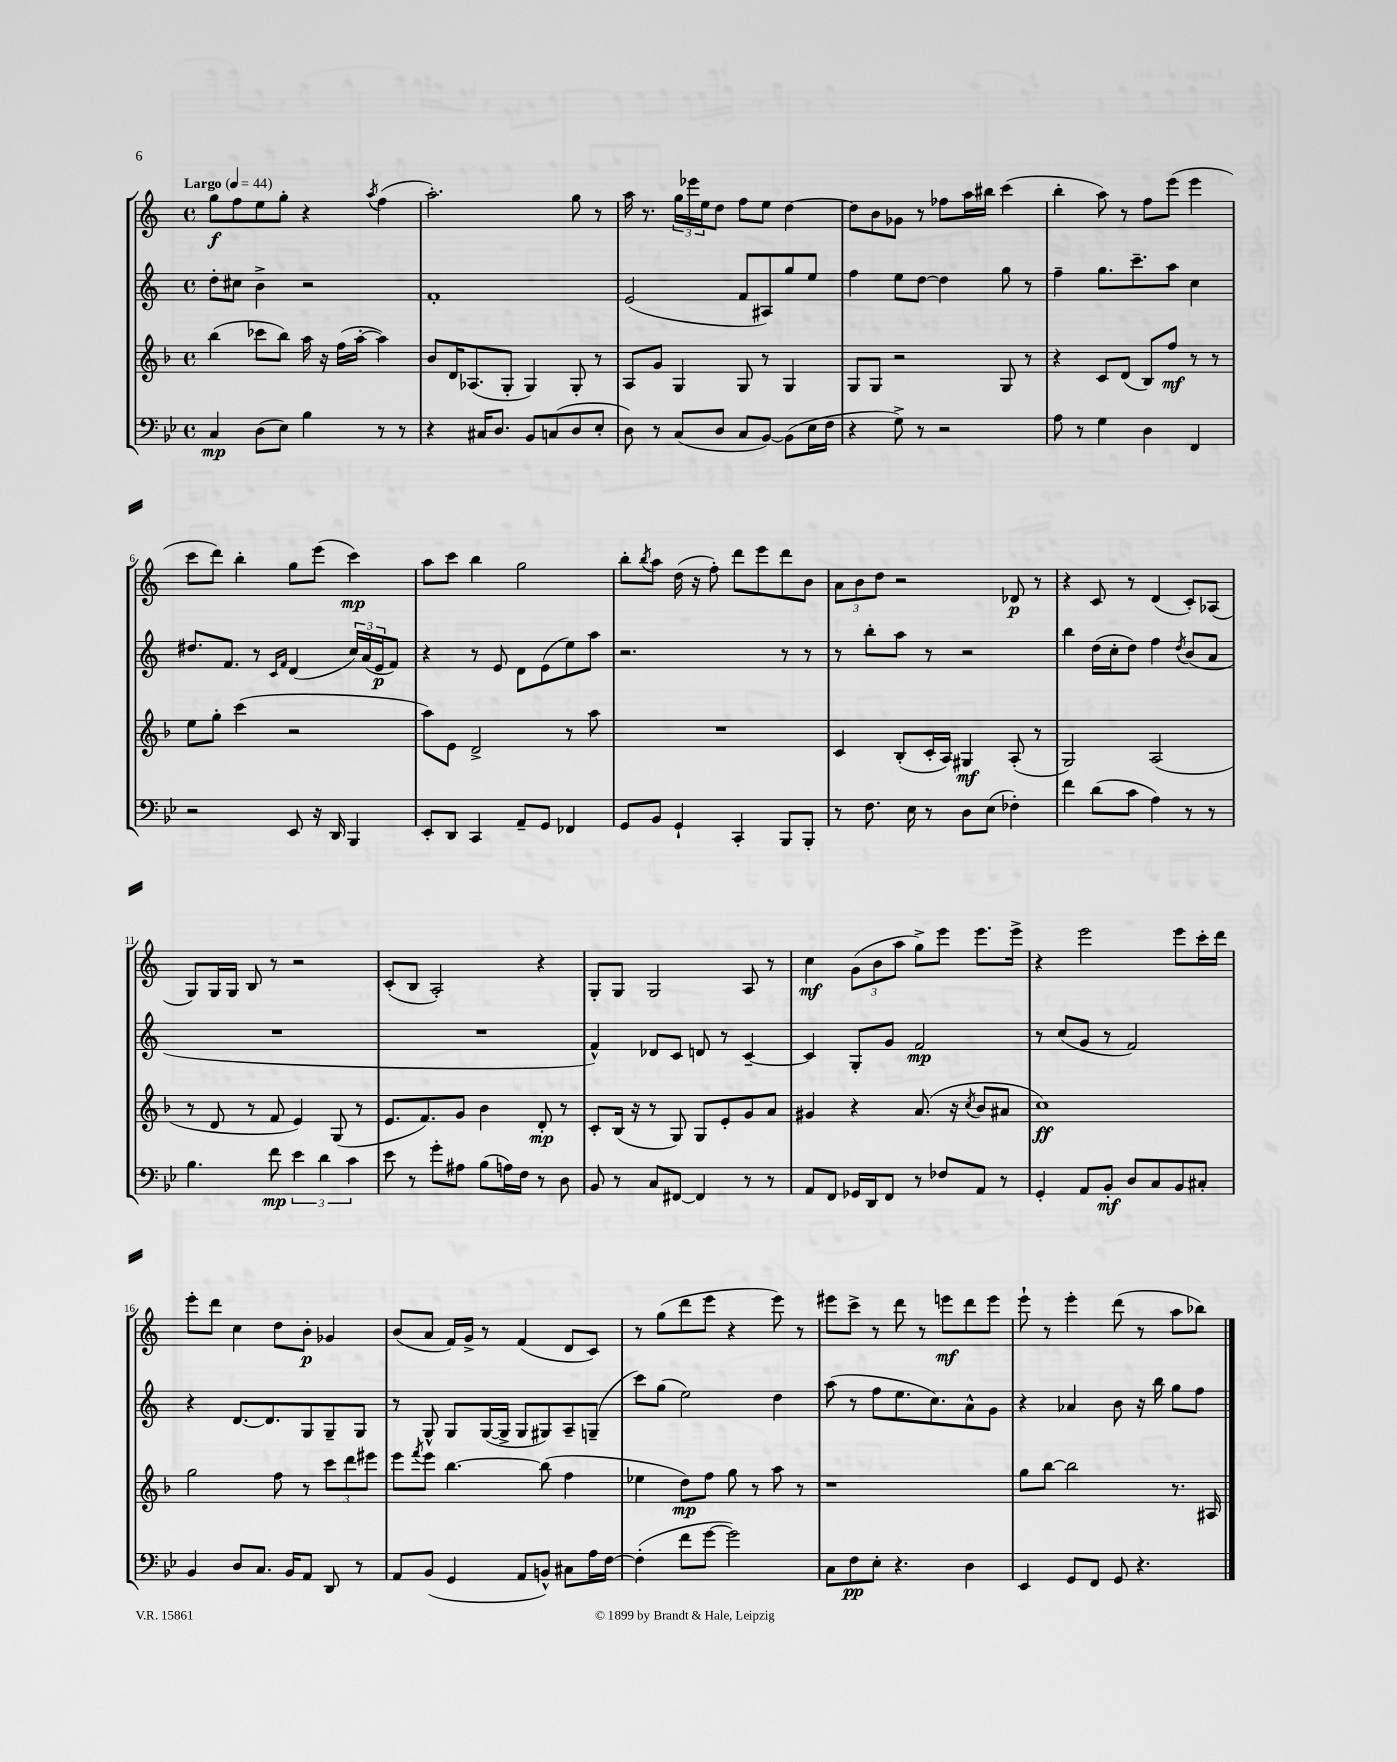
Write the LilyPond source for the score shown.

<<
\new StaffGroup <<
\new Staff = "s0" {
    \clef treble \key c \major \defaultTimeSignature \time 4/4 \tempo "Largo" 4 = 44
    g''8\f f''8 e''8 g''8-. r4 \acciaccatura { a''8 } f''4( |
    a''2.-.) g''8 r8 |
    a''16 r8. \tuplet 3/2 { g''16 ees'''16 e''16 } d''8 f''8 e''8 d''4~ |
    d''8 b'8 ges'8 r8 fes''8 a''16 bis''16 c'''4( |
    b''4-. a''8) r8 f''8 e'''8( e'''4 |
    c'''8 d'''8) b''4-. g''8 e'''8( c'''4\mp) |
    a''8 c'''8 b''4 g''2 |
    b''8-. \acciaccatura { b''8 } a''8 d''16( r16 f''8-.) d'''8 e'''8 d'''8 b'8 |
    \tuplet 3/2 { a'8 b'8 d''8 } r2 des'8\p r8 |
    r4 c'8 r8 d'4( c'8-.) aes8( |
    g8) g16 g16 b8 r8 r2 |
    c'8-.( b8 a2-.) r4 |
    g8-. g8 g2 a8 r8 |
    c''4\mf \tuplet 3/2 { g'8( b'8 a''8 } g''8->) e'''8 e'''8. e'''16-> |
    r4 e'''2 e'''8 c'''16-. d'''16 |
    e'''8-. d'''8 c''4 d''8 b'8-.\p ges'4 |
    b'8( a'8 f'16) g'16-> r8 f'4( d'8 c'8) |
    r8 g''8( d'''8 e'''8 r4 e'''8) r8 |
    eis'''8 c'''8-> r8 d'''8 r8 e'''8\mf d'''8 e'''8 |
    e'''8-! r8 e'''4-. d'''8( r8 a''8 bes''8) \bar "|." |
}
\new Staff = "s1" {
    \clef treble \key c \major \defaultTimeSignature \time 4/4
    d''8-. cis''8 b'4-> r2 |
    f'1-. |
    e'2( f'8 ais8) g''8 e''8 |
    f''4 e''8 d''8~ d''4 g''8 r8 |
    f''4-- g''8. c'''8.-- a''8 c''4 |
    dis''8. f'8. r8 \grace { c'16 f'16 } d'4( \tuplet 3/2 { c''16) a'16( e'16\p } f'8) |
    r4 r8 e'8 d'8 e'8( e''8) a''8 |
    r2. r8 r8 |
    r8 b''8-. a''8 r8 r2 |
    b''4 d''16( c''16-. d''8) f''4 \acciaccatura { d''8 } b'8( a'8 |
    R1 |
    R1 |
    f'4-^) des'8 c'8 d'8 r8 c'4~-- |
    c'4 g8-. g'8 f'2\mp |
    r8 c''8( g'8 r8 f'2) |
    r4 d'8.~ d'8. g8 g8-- g8 |
    r8 g8-^ g8 g16~( g16-> g8 gis8) a8-- g8--( |
    c'''8) g''8( e''2) d''4 |
    a''8( r8 f''8 e''8. c''8.) a'8-^ g'8 |
    r4 aes'4 b'8 r16 b''16 g''8 f''8 \bar "|." |
}
\new Staff = "s2" {
    \clef treble \key f \major \defaultTimeSignature \time 4/4
    bes''4( ces'''8 bes''8) a''16 r16 f''16( a''16~-. a''4) |
    bes'8 d'16 aes8.( g8-. g4) g8-. r8 |
    a8 g'8 g4 g8 r8 g4 |
    g8 g8 r2 g8 r8 |
    r4 c'8 d'8( bes8) f''8\mf r8 r8 |
    e''8 g''8-. c'''4( r2 |
    a''8) e'8 d'2-> r8 a''8 |
    R1 |
    c'4 bes8-.( c'16-. a16) gis4\mf a8-.( r8 |
    g2) a2( |
    r8 d'8 r8 f'8 e'4) g8( r8 |
    e'8. f'8.) g'8 bes'4 d'8-.\mp r8 |
    c'8-. bes16( r16 r8 g8) g8 e'8-. g'8 a'8 |
    gis'4 r4 a'8.( r16 \acciaccatura { c''8 } bes'8 ais'8 |
    c''1\ff) |
    g''2 f''8 r8 \tuplet 3/2 { c'''8 d'''8 eis'''8 } |
    e'''8 \acciaccatura { f'''8 } e'''8 bes''4.~ bes''8( f''4 |
    ees''4 d''8\mp) f''8 g''8 r8 a''8 r8 |
    r1 |
    g''8 bes''8~ bes''2 r8. ais16 \bar "|." |
}
\new Staff = "s3" {
    \clef bass \key bes \major \defaultTimeSignature \time 4/4
    c4\mp d8( ees8) bes4 r8 r8 |
    r4 cis16 d8. bes,8 c8( d8 ees8-. |
    d8) r8 c8( d8 c8 bes,8~) bes,8( ees16 f16 |
    r4 g8->) r8 r2 |
    a8 r8 g4 d4 f,4 |
    r2 ees,8 r16 d,16 bes,,4 |
    ees,8-. d,8 c,4 a,8-- g,8 fes,4 |
    g,8 bes,8 g,4-! c,4-. bes,,8 bes,,8-. |
    r8 f8. ees16 r8 d8 ees8( fes4-.) |
    f'4 d'8( c'8 a4) r8 r8 |
    bes4. f'8\mp \tuplet 3/2 { ees'4 d'4 c'4 } |
    ees'8 r8 g'8-. ais8 bes8( a16) f16 r8 d8 |
    bes,8 r8 c8 fis,8~ fis,4 r8 r8 |
    a,8 f,8 ges,16 d,16 f,8 r8 fes8 a,8 r8 |
    g,4-. a,8 bes,8-.\mf d8 c8 bes,8 cis8-. |
    bes,4 d8 c8. bes,16 a,8 d,8 r8 |
    a,8 bes,8( g,4 a,8 b,8-^) cis8 a16 f16~ |
    f4-.( f'8 g'8~ g'2) |
    c8 f8\pp ees8-. r4. d4 |
    ees,4 g,8 f,8 g,8 r4. \bar "|." |
}
>>
>>
